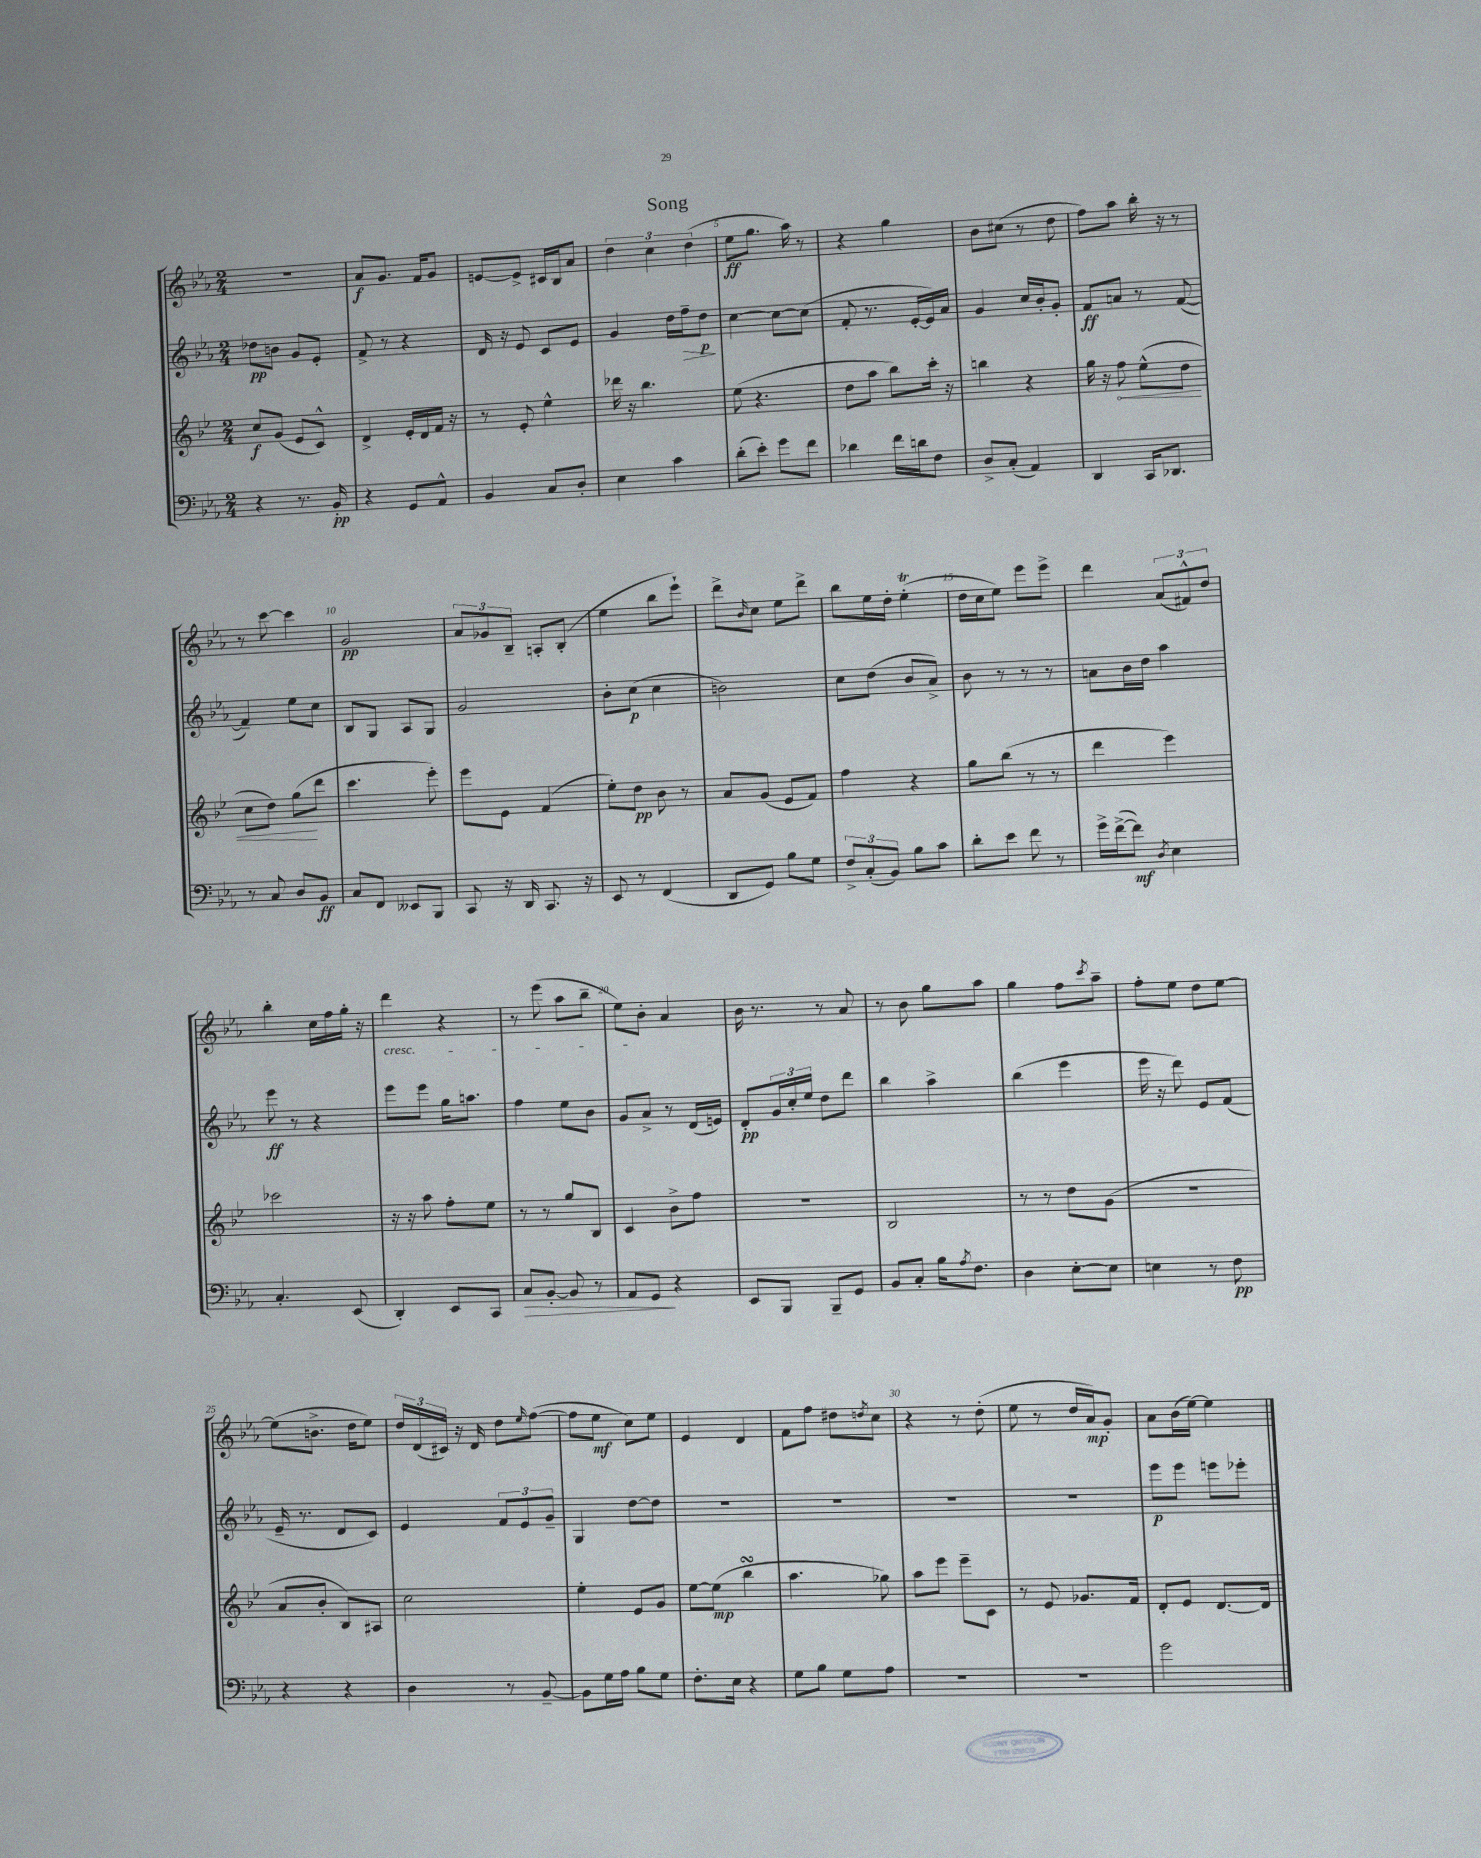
\header { title = "Song" }
<<
\new StaffGroup <<
\new Staff = "s0" {
    \clef treble \key ees \major \numericTimeSignature \time 2/4
    R2 |
    aes'8\f g'8. f'16 g'8 |
    e'8~ e'8-> cis'16 bes16 aes'8 |
    \tuplet 3/2 { d''4 c''4 d''4( } |
    ees''8\ff g''8. aes''16) r8 |
    r4 g''4 |
    bes'8 cis''8( r8 d''8 |
    f''8) aes''8 bes''16-. r16 r8 |
    r8 c'''8~ c'''4 |
    g'2\pp |
    \tuplet 3/2 { aes'8 ges'8 bes8-- } a8-. bes8-.( |
    ees''4 bes''8 ees'''8-!) |
    d'''8-> \grace { bes'16 } c''8 ees''8 d'''8-> |
    bes''8 ees''16 d''16-. ees''4-.\trill( |
    d''16 c''16 ees''8) ees'''8 ees'''8-> |
    d'''4 \tuplet 3/2 { aes'8( fis'8-^) d''8 } |
    bes''4-. c''16 f''16 g''16-. r16 |
    d'''4\cresc r4 |
    r8 ees'''8( aes''8 bes''8-- |
    ees''8) bes'8-.\! aes'4 |
    bes'16 r8. r8 aes'8 |
    r8 bes'8 g''8 aes''8 |
    g''4 f''8 \acciaccatura { c'''8 } aes''8-- |
    f''8-. ees''8 d''8 ees''8~ |
    ees''8( b'8.-> d''16 ees''8) |
    \tuplet 3/2 { d''16 d'16( cis'16) } r16 d'16 d''8 \grace { ees''16 } f''8~( |
    f''8 ees''8\mf c''8) ees''8 |
    ees'4 d'4 |
    f'8 f''8 dis''8 \acciaccatura { d''8 } c''8 |
    r4 r8 d''8-.( |
    ees''8 r8 d''16 aes'16\mp) g'8-. |
    aes'8 bes'16( ees''16~) ees''4 \bar "|." |
}
\new Staff = "s1" {
    \clef treble \key ees \major \numericTimeSignature \time 2/4
    des''8\pp b'8 g'8 ees'8-. |
    f'8-> r8 r4 |
    d'16 r16 ees'8 c'8 ees'8 |
    g'4 d''16 f''16--\> d''8\p\! |
    c''4~ c''8~ c''8( |
    f'8-. r8. ees'16~-. ees'16) aes'16 |
    g'4 c''16 bes'16-. g'8-. |
    f'8\ff a'8 r8 f'8~( |
    f'4--) ees''8 c''8 |
    bes8 g8 aes8 g8 |
    g'2 |
    bes'8-. c''8\p( c''4 |
    b'2) |
    c''8 d''8( bes'8 aes'8->) |
    bes'8 r8 r8 r8 |
    a'8 bes'16 d''16 aes''4 |
    ees'''8\ff r8 r4 |
    ees'''8 ees'''8 g''16 a''8. |
    f''4 ees''8 bes'8 |
    g'8 aes'8-> r8 d'16( e'16) |
    d'8-.\pp \tuplet 3/2 { g'16 c''16-. ees''16 } d''8 d'''8 |
    bes''4 aes''4-> |
    bes''4( ees'''4 |
    ees'''16 r16 d'''8) ees'8 f'8( |
    ees'16-- r8. d'8 c'8) |
    ees'4 \tuplet 3/2 { f'8 ees'8 g'8-- } |
    g4 d''8~ d''8 |
    R2 |
    R2 |
    R2 |
    R2 |
    ees'''8\p ees'''8 e'''8 ees'''8-. \bar "|." |
}
\new Staff = "s2" {
    \clef treble \key bes \major \numericTimeSignature \time 2/4
    c''8\f g'8( ees'8 c'8-^) |
    d'4-> ees'16-. d'16 f'16 r16 |
    r8 ees'8-. ees''4-^ |
    des'''16 r16 bes''4. |
    ees''8( r4. |
    d''8 a''8 bes''8) c'''16-. r16 |
    b''4 r4 |
    g''16 r16 \once \override Hairpin.circled-tip = ##t f''8\< ees''8-^( d''8 |
    c''8 d''8) g''8\!( d'''8 |
    c'''4. ees'''8-.) |
    ees'''8 ees'8 f'4( |
    ees''8-.) d''8\pp bes'8 r8 |
    a'8 g'8( ees'8 f'8) |
    f''4 r4 |
    g''8 bes''8( r8 r8 |
    d'''4 ees'''4) |
    ces'''2 |
    r16 r16 a''8 f''8-. ees''8 |
    r8 r8 g''8 bes8 |
    c'4 bes'8-> f''8 |
    R2 |
    bes2 |
    r8 r8 d''8 g'8( |
    R2 |
    a'8 bes'8-. bes8) ais8 |
    c''2 |
    ees''4-. ees'8 g'8 |
    ees''8~ ees''8\mp( bes''4\turn |
    a''4. ges''8) |
    a''8 ees'''8 ees'''8-- c'8 |
    r8 ees'8 ges'8. f'16 |
    d'8-. ees'8 d'8.~ d'16 \bar "|." |
}
\new Staff = "s3" {
    \clef bass \key ees \major \numericTimeSignature \time 2/4
    r4 r8. bes,16-.\pp |
    r4 g,8 aes,8-^ |
    bes,4 c8 d8-. |
    ees4 c'4 |
    d'8-.( ees'8-.) g'8 f'8 |
    des'4 f'16 d'16 f8 |
    d8-> c8-.( aes,4) |
    d,4 c,16 des,8. |
    r8 c8 d8 bes,8\ff |
    c8 f,8 eeses,8 bes,,8 |
    c,8 r16 d,16 c,8. r16 |
    ees,8 r8 f,4( |
    d,8 g,8) bes8 g8 |
    \tuplet 3/2 { f8-> c8-.( bes,8) } bes8 c'8 |
    d'8-. ees'8 f'8 r8 |
    g'16-> f'16~->( f'8\mf) \acciaccatura { d8 } ees4 |
    c4.-. ees,8( |
    d,4-.) ees,8 c,8 |
    c8\> bes,8~-. bes,8 r8 |
    aes,8 g,8\! r4 |
    ees,8 bes,,8 bes,,8-- g,8 |
    bes,8 c8-. bes16 \acciaccatura { aes8 } f8. |
    d4 ees8~-. ees8 |
    e4 r8 f8\pp |
    r4 r4 |
    d4 r8 bes,8~-- |
    bes,8 g16 aes16 bes8 g8 |
    f8.-. ees16 r4 |
    g8 bes8 g8 aes8 |
    R2 |
    R2 |
    g'2 \bar "|." |
}
>>
>>
\layout { \context { \Score \override BarNumber.break-visibility = ##(#f #t #t) barNumberVisibility = #(every-nth-bar-number-visible 5) } }
